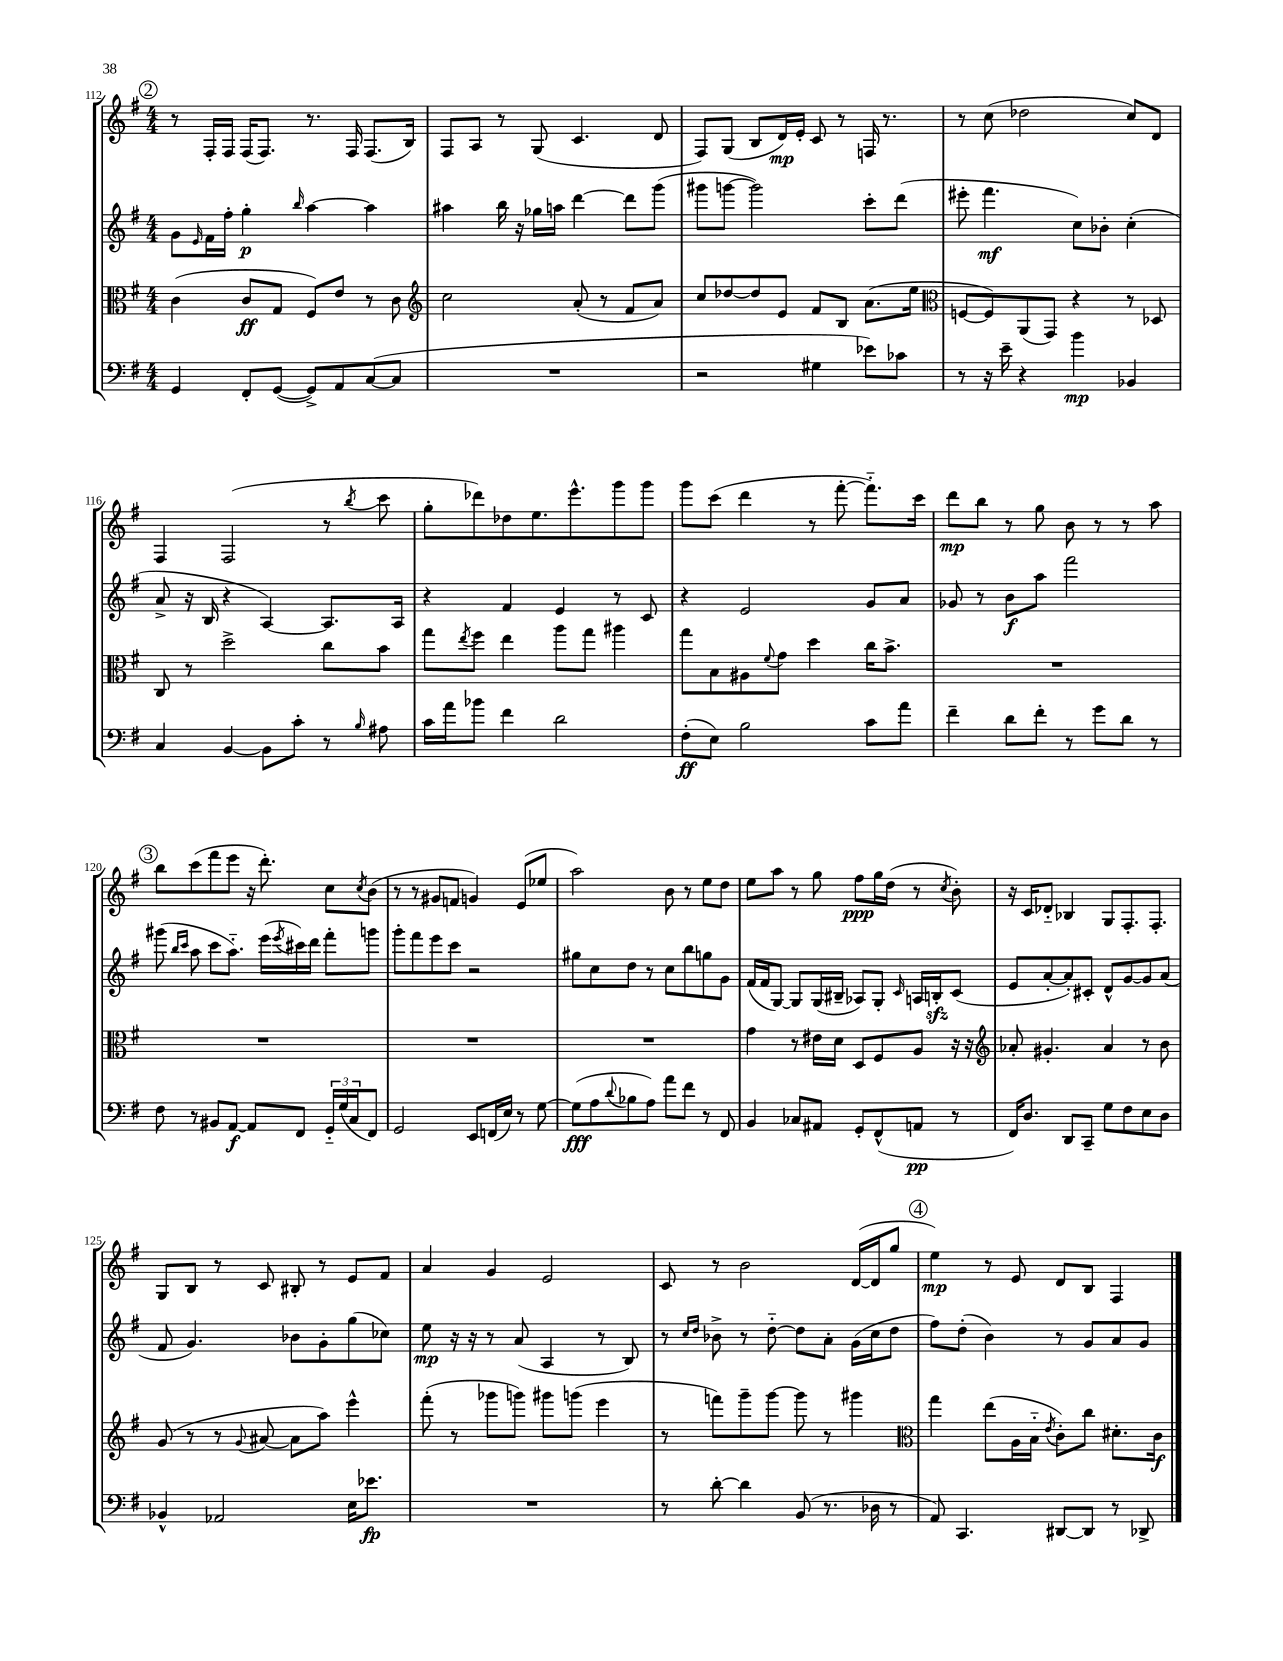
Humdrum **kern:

**kern	**kern	**kern	**kern
*staff4	*staff3	*staff2	*staff1
*clefF4	*clefC3	*clefG2	*clefG2
*k[f#]	*k[f#]	*k[f#]	*k[f#]
*M4/4	*M4/4	*M4/4	*M4/4
4GG	(4c	8g	8r
.	.	16qqe	.
.	.	16f#	16F#'
.	.	16ff#'	16F#
8FF#'	8c	4gg'	(16F#
.	.	.	8.F#)
([8GG	8G	.	.
.	.	16qqbb	.
8GG^])	8F#)	[4aa	8.r
8AA	8e	.	.
.	.	.	16F#
([8C	8r	4aa]	(8.F#
8C]	8c	.	.
.	.	.	16B)
=	=	=	=
*	*clefG2	*	*
1r	2cc	4aa#	8F#
.	.	.	8A
.	.	16bb	8r
.	.	16r	.
.	.	16gg-	(8G
.	.	16aa	.
.	(8a'	[4ddd	4.c
.	8r	.	.
.	8f#	8ddd]	.
.	8a)	(8ggg	8d
=	=	=	=
2r	8cc	8ggg#	8F#)
.	[8dd-	[8ggg	(8G
.	8dd-]	2ggg])	8B
.	8e	.	16d)
.	.	.	16e'
4G#	8f#	.	8c
.	8B	.	8r
8e-)	(8.a	8ccc'	16F
.	.	.	8.r
8c-	.	(8ddd	.
.	16ee	.	.
=	=	=	=
*	*clefC3	*	*
8r	[8F	8eee#'	8r
16r	8F])	4.fff#	(8cc
16e~	.	.	.
4r	(8AA	.	2dd-
.	8GG)	.	.
4b	4r	8cc)	.
.	.	8b-'	.
4BB-	8r	(4cc'	8cc)
.	8D-	.	8d
=	=	=	=
4C	8C	8a^	4F#
.	8r	16r	.
.	.	16B	.
[4BB	2dd^	4r	(2F#
8BB]	.	[4A)	.
8c'	.	.	.
8r	8cc	8.A]	8r
16qqB	.	.	8qbb
8A#	8b	.	8ccc
.	.	16A	.
=	=	=	=
16c	8gg	4r	8gg'
16a	.	.	.
.	8qee	.	.
8b-	8ff#	.	8ddd-)
4f#	4ee	4f#	8dd-
.	.	.	8.ee
2d	8aa	4e	.
.	.	.	8.eee^^
.	8gg	.	.
.	4aa#	8r	8ggg
.	.	8c	8ggg
=	=	=	=
(8F#'	8gg	4r	8ggg
8E)	8B	.	(8ccc
2B	8A#	2e	4ddd
.	8qqf#	.	.
.	8g	.	.
.	4dd	.	8r
.	.	.	[8fff#'
8c	16cc	8g	8.fff#'~])
.	8.b^	.	.
8a	.	8a	.
.	.	.	16ccc
=	=	=	=
4f#~	1r	8g-	8ddd
.	.	8r	8bb
8d	.	8b	8r
8f#'	.	8aa	8gg
8r	.	2fff#	8b
8g	.	.	8r
8d	.	.	8r
8r	.	.	8aa
=	=	=	=
8F#	1r	(8ggg#	8bb
.	.	16qqbb	.
.	.	16qqccc	.
8r	.	8aa	(8ccc
8BB#	.	8ccc	8fff#
[8AA	.	8.aa'~)	8eee
8AA]	.	.	16r
.	.	(16eee	8.ddd')
.	.	8qeee	.
8FF#	.	16ccc#)	.
.	.	16ddd	.
24GG'~	.	8fff#'	8cc
(24G	.	.	.
24C	.	.	.
.	.	.	8qcc
8FF#)	.	8ggg	(8b
=	=	=	=
2GG	1r	8ggg'	8r
.	.	8fff#	8r
.	.	8eee	8g#
.	.	8ccc	8f
8EE	.	2r	4g)
(16FF	.	.	.
16E)	.	.	.
8r	.	.	(8e
[8G	.	.	8ee-
=	=	=	=
(8G]	1r	8gg#	2aa)
8A	.	8cc	.
8qqd	.	.	.
8B-	.	8dd	.
8A)	.	8r	.
8a	.	8cc	8b
8f#	.	8bb	8r
8r	.	8gg	8ee
8FF#	.	8g	8dd
=	=	=	=
4BB	4g	(16f#	8ee
.	.	16f#	.
.	.	[8G)	8aa
8C-	8r	8G]	8r
8AA#	16e#	(16G	8gg
.	16d	16B#~	.
8GG'	8D	8A-)	8ff#
(8FF#^^	8F#	8G'	16gg
.	.	.	(16dd
.	.	16qqc	.
8AA	8A	16A	8r
.	.	16B'	.
.	.	.	8qcc
8r	16r	(8c	8b')
.	16r	.	.
=	=	=	=
*	*clefG2	*	*
16FF#)	8a-'	8e	16r
8.D	.	.	16c
.	4.g#'	[8a'	8d-'~
8DD	.	8a'])	4B-
8CC~	.	8c#'	.
8G	4a-	8d^^	8G
8F#	.	[8g	8.F#'
8E	8r	8g]	.
.	.	.	8.F#'
8D	8b	(8a	.
=	=	=	=
4BB-^^	(8g	8f#	8G
.	8r	4.g)	8B
2AA-	8r	.	8r
.	8qqg	.	.
.	[8a#	.	8c
.	8a#]	8b-	8B#'
.	8aa)	8g'	8r
16E	4eee^^	(8gg	8e
8.e-	.	.	.
.	.	8cc-)	8f#
=	=	=	=
1r	(8fff#'	8ee	4a
.	8r	16r	.
.	.	16r	.
.	8ggg-	8r	4g
.	8ggg)	(8a	.
.	8ggg#	4A	2e
.	(8ggg	.	.
.	4eee	8r	.
.	.	8B)	.
=	=	=	=
8r	8r	8r	8c
.	.	16qqcc	.
.	.	16qqdd	.
[8d'	8fff)	8b-^	8r
4d]	8ggg~	8r	2b
.	[8ggg	[8dd'~	.
(8BB	8ggg]	8dd]	.
8.r	8r	8a'	.
.	4ggg#	(16g	([16d
16D-	.	16cc	16d]
8r	.	8dd	8gg
=	=	=	=
*	*clefC3	*	*
8AA)	4gg	8ff#)	4ee)
4.CC	.	(8dd'	.
.	(8ee	4b)	8r
.	16A	.	8e
.	16B'~	.	.
.	8qe	.	.
[8DD#	8c')	8r	8d
8DD#]	8cc	8g	8B
8r	8.d#'	8a	4F#
8DD-^	.	8g	.
.	16c	.	.
==	==	==	==
*-	*-	*-	*-
